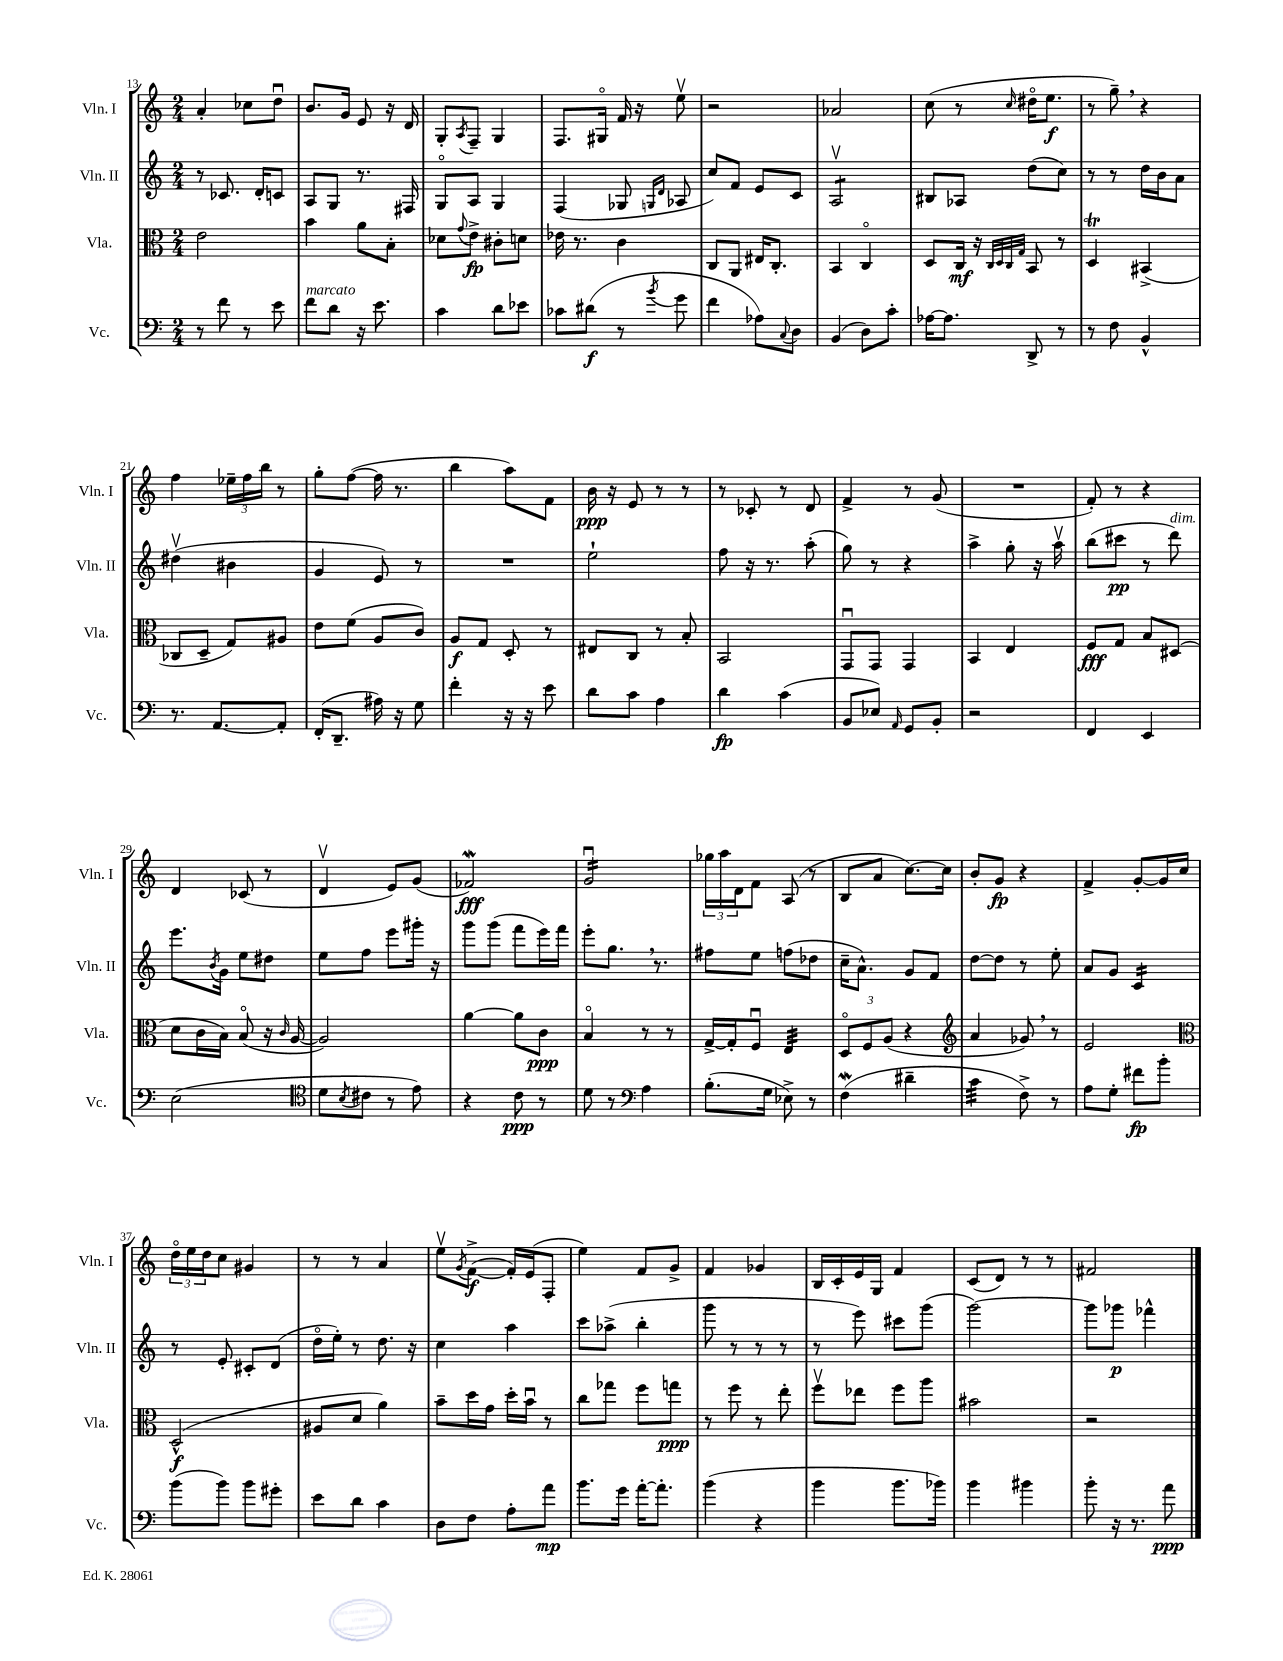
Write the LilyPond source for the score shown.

<<
\new StaffGroup <<
\new Staff = "s0" \with { instrumentName = "Vln. I" shortInstrumentName = "Vln. I" } {
    \clef treble \key c \major \numericTimeSignature \time 2/4
    a'4-. ces''8 d''8\downbow |
    b'8. g'16 e'8 r16 d'16 |
    g8-. \acciaccatura { a8 } f8-- g4 |
    f8. gis16\flageolet f'16 r16 e''8\upbow |
    r2 |
    aes'2 |
    c''8( r8 \grace { c''16 } dis''16\flageolet e''8.\f |
    r8 g''8--) \breathe r4 |
    f''4 \tuplet 3/2 { ees''16-- f''16 b''16 } r8 |
    g''8-. f''8~( f''16 r8. |
    b''4 a''8) f'8 |
    b'16\ppp r16 e'8 r8 r8 |
    r8 ces'8-. r8 d'8 |
    f'4-> r8 g'8( |
    R2 |
    f'8-.) r8 r4 |
    d'4 ces'8( r8 |
    d'4\upbow e'8) g'8( |
    fes'2\mordent\fff) |
    g'2:16\downbow |
    \tuplet 3/2 { ges''16 a''16 d'16 } f'8 a8( r8 |
    b8 a'8 c''8.~) c''16 |
    b'8-. g'8\fp r4 |
    f'4-> g'8~-. g'16 c''16 |
    \tuplet 3/2 { d''16\flageolet e''16 d''16 } c''8 gis'4 |
    r8 r8 a'4 |
    e''8\upbow \acciaccatura { g'8 } f'8~->\f( f'16-.) e'16( f8-. |
    e''4) f'8 g'8-> |
    f'4 ges'4 |
    b16 c'16-. e'16 g16 f'4 |
    c'8( d'8) r8 r8 |
    fis'2 \bar "|." |
}
\new Staff = "s1" \with { instrumentName = "Vln. II" shortInstrumentName = "Vln. II" } {
    \clef treble \key c \major \numericTimeSignature \time 2/4
    r8 ces'8. d'16-. c'8 |
    a8 g8 r8. fis16 |
    g8\flageolet a8 g4 |
    f4( ges8 \grace { g16 d'16 } aes8 |
    c''8) f'8 e'8 c'8 |
    a2:8\upbow |
    bis8 aes8 d''8( c''8) |
    r8 r8 d''16 b'16 a'8 |
    dis''4\upbow( bis'4 |
    g'4 e'8) r8 |
    R2 |
    e''2-! |
    f''8 r16 r8. a''8-.( |
    g''8) r8 r4 |
    a''4-> g''8-. r16 a''16\upbow |
    b''8( cis'''8\pp r8 d'''8^\markup { \italic "dim." }) |
    e'''8. \acciaccatura { b'8 } g'16 e''8 dis''8 |
    e''8 f''8 e'''8 gis'''16-. r16 |
    g'''8 g'''8( f'''8 e'''16) f'''16 |
    e'''8-. g''8. \breathe r8. |
    fis''8 e''8 f''8( des''8 |
    c''16-- a'8.-^) g'8 f'8 |
    d''8~ d''8 r8 e''8-. |
    a'8 g'8 c'4:16 |
    r8 e'8-. cis'8-. d'8( |
    d''16\flageolet e''16-.) r8 d''8. r16 |
    c''4 a''4 |
    c'''8 aes''8->( b''4-. |
    g'''8 r8 r8 r8 |
    r8 e'''8) cis'''8 g'''8( |
    g'''2~) |
    g'''8 ges'''8\p fes'''4-^ \bar "|." |
}
\new Staff = "s2" \with { instrumentName = "Vla." shortInstrumentName = "Vla." } {
    \clef alto \key c \major \numericTimeSignature \time 2/4
    e'2 |
    b'4 a'8 b8-. |
    des'8 \appoggiatura { g'8 } e'8->\fp cis'8-. d'8 |
    ees'16 r8. c'4 |
    c8 a,8 eis16 c8.-. |
    b,4 c4\flageolet |
    d8 c16\mf r16 \grace { c32 d32 c32 g32 } b,8 r8 |
    d4\trill bis,4->( |
    ces8 d8-- g8) ais8 |
    e'8 f'8( a8 c'8) |
    a8\f g8 d8-. r8 |
    eis8 c8 r8 b8-. |
    b,2 |
    g,8\downbow g,8 g,4 |
    b,4 e4 |
    f8\fff g8 b8 dis8( |
    d'8 c'16 b16) b8\flageolet( r16 \grace { c'16 } a16~ |
    a2) |
    a'4~ a'8 c'8\ppp |
    b4\flageolet r8 r8 |
    g16~-> g16-. f8\downbow e4:32 |
    \tuplet 3/2 { d8\flageolet f8 a8( } r4 |
    \clef treble a'4 ges'8) \breathe r8 |
    e'2 |
    \clef alto d2-^\f( |
    ais8 d'8 a'4) |
    b'8-- d''16 g'16 d''16-. b'16\downbow r8 |
    c''8 ges''8 f''8 g''8\ppp |
    r8 f''8 r8 e''8-. |
    f''8\upbow ees''8 f''8 a''8 |
    bis'2 |
    r2 \bar "|." |
}
\new Staff = "s3" \with { instrumentName = "Vc." shortInstrumentName = "Vc." } {
    \clef bass \key c \major \numericTimeSignature \time 2/4
    r8 f'8 r8 e'8 |
    f'8^\markup { \italic "marcato" } d'8 r16 e'8. |
    c'4 d'8 ees'8 |
    ces'8 dis'8\f( r8 \acciaccatura { b'8 } g'8 |
    f'4 aes8) \appoggiatura { c8 } d8 |
    b,4( d8) c'8-. |
    aes16~ aes8. d,8-> r8 |
    r8 f8 b,4-^ |
    r8. a,8.~ a,8-. |
    f,16-.( d,8.-- ais16) r16 g8 |
    f'4-. r16 r16 e'8 |
    d'8 c'8 a4 |
    d'4\fp c'4( |
    b,8 ees8) \grace { a,16 } g,8 b,8-. |
    r2 |
    f,4 e,4 |
    e2( |
    \clef tenor d'8 \acciaccatura { b8 } cis'8 r8 e'8) |
    r4 c'8\ppp r8 |
    d'8 r8 \clef bass a4 |
    b8.-.( g16 ees8->) r8 |
    f4\mordent( dis'4-- |
    c'4:32 f8->) r8 |
    a8 g8-. fis'8\fp b'8-. |
    b'8( b'8) b'8 gis'8-. |
    e'8 d'8 c'4 |
    d8 f8 a8-. a'8\mp |
    b'8. g'16 a'16~-. a'8.-. |
    b'4( r4 |
    b'4 b'8. bes'16) |
    b'4 bis'4 |
    b'8-. r16 r8. a'8\ppp \bar "|." |
}
>>
>>
\layout { \context { \Score currentBarNumber = #13 } }
